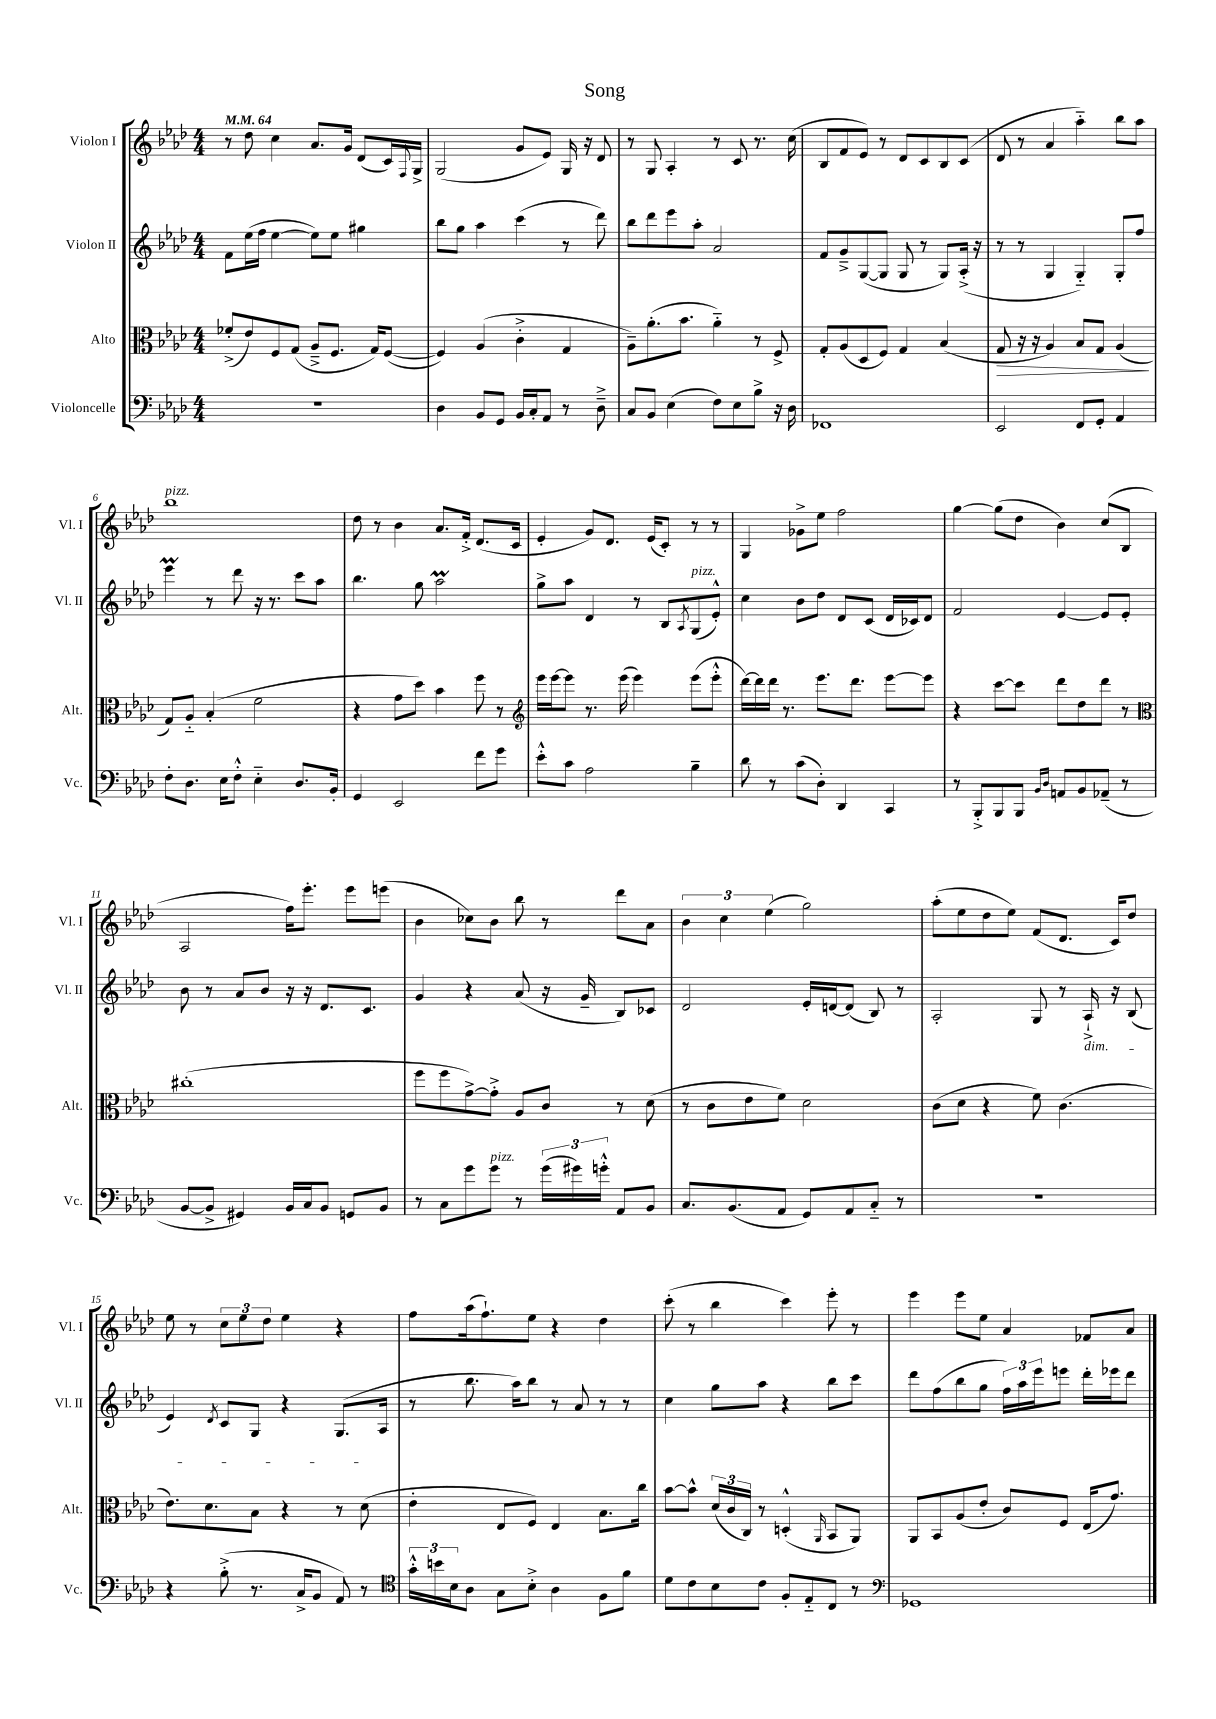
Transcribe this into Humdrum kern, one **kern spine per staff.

**kern	**kern	**kern	**kern
*staff4	*staff3	*staff2	*staff1
*clefF4	*clefC3	*clefG2	*clefG2
*k[b-e-a-d-]	*k[b-e-a-d-]	*k[b-e-a-d-]	*k[b-e-a-d-]
*M4/4	*M4/4	*M4/4	*M4/4
*MM64	*MM64	*MM64	*MM64
1r	(8f-'^	8f	8r
.	8e-)	(16ee-	8dd-
.	.	16ff	.
.	8F	[4ee-	4cc
.	(8G	.	.
.	8A-~^	8ee-])	8.a-
.	8.F	8ee-	.
.	.	.	16g
.	.	4gg#	(8d-
.	16G)	.	.
.	([8F	.	16c)
.	.	.	8qqF
.	.	.	16G^
=	=	=	=
4D-	4F])	8bb-	(2G
.	.	8gg	.
8BB-	(4A-	4aa-	.
8GG	.	.	.
16BB-	4c'^	(4ccc	8g
16C'	.	.	.
8AA-	.	.	8e-)
8r	4G	8r	16G
.	.	.	16r
8D-~^	.	8ddd-)	8d-
=	=	=	=
8C	8A-~)	8bb-	8r
8BB-	(8.a-'	8ddd-	8G
(4E-	.	8eee-	4A-'
.	8.b-	.	.
.	.	8aa-'	.
8F)	4a-'~)	2a-	8r
8E-	.	.	8c
8B-^	8r	.	8.r
16r	8F^	.	.
16D-	.	.	(16cc
=	=	=	=
1FF-	8G'	8f	8B-
.	(8A-	8g~^	8f
.	8D-	([8G	8e-)
.	8F)	8G]	8r
.	4G	8G	8d-
.	.	8r	8c
.	(4B-	8G)	8B-
.	.	(16A-'^	(8c
.	.	16r	.
=	=	=	=
2EE-	8G	8r	8d-
.	16r	8r	8r
.	16r	.	.
.	4A-)	4G	4a-
8FF	8B-	4G'~)	4aa-'~)
8GG'	8G	.	.
4AA-	(4A-	8G'	8bb-
.	.	8ff	8aa-
=	=	=	=
8F'	8G)	4eee-	1bb-
8.D-	8A-'~	.	.
.	(4B-'	8r	.
16E-	.	.	.
8F'^^	.	8ddd-	.
4E-'~	2f	16r	.
.	.	8.r	.
8.D-	.	8ccc	.
.	.	8aa-	.
16BB-'	.	.	.
=	=	=	=
4GG	4r	4.bb-	8dd-
.	.	.	8r
2EE-	8g	.	4b-
.	8dd-)	8gg	.
.	4b-	2aa-	8.a-
.	.	.	16f'^
8f	8ff	.	(8.d-
8g	8r	.	.
.	.	.	16c
=	=	=	=
*	*clefG2	*	*
8e-'^^	16eee-	8gg^	4e-'
.	[16eee-	.	.
8c	8eee-]	8aa-	.
2A-	8.r	4d-	8g)
.	.	.	8.d-
.	(16eee-	.	.
.	4eee-)	8r	.
.	.	.	(16e-
.	.	8B-	8c')
.	.	8qA-	.
4B-~	(8eee-	(8G	8r
.	8eee-'^^	8e-'^^)	8r
=	=	=	=
8d-	[16ddd-)	4cc	4G
.	16ddd-]	.	.
8r	16ddd-	.	.
.	8.r	.	.
(8c	.	8b-	8g-^
8D-')	8.eee-	8dd-	8ee-
4DD-	.	8d-	2ff
.	8.ddd-	.	.
.	.	(8c	.
4CC	[8eee-	16d-	.
.	.	16c-)	.
.	8eee-]	8d-	.
=	=	=	=
8r	4r	2f	[4gg
8BBB-'^	.	.	.
8BBB-	[8ccc	.	(8gg]
8BBB-	8ccc]	.	8dd-
16qqBB-	.	.	.
16qqD-	.	.	.
8AA	8ddd-	[4e-	4b-)
8BB-	8dd-	.	.
(8AA-~	8ddd-	8e-]	(8cc
8r	8r	8e-'	8B-
=	=	=	=
*	*clefC3	*	*
[8BB-	(1cc#'	8b-	2A-
8BB-^]	.	8r	.
4GG#)	.	8a-	.
.	.	8b-	.
16BB-	.	16r	16ff)
16C	.	16r	8.eee-'
8BB-	.	8.d-	.
8GG	.	.	8eee-
.	.	8.c	.
8BB-	.	.	(8eee
=	=	=	=
8r	8ff	4g	4b-
8C	8ff	.	.
8g	[8g^)	4r	8cc-)
8g	8g'^]	.	8b-
8r	8A-	(8a-	8bb-
(24g	8c	16r	8r
24g#)	.	.	.
.	.	16g~	.
24g'^^	.	.	.
8AA-	8r	8B-)	8ddd-
8BB-	(8d-	8c-	8a-
=	=	=	=
8.C	8r	2d-	6b-
.	8c	.	.
.	.	.	6cc
(8.BB-	.	.	.
.	8e-	.	.
.	.	.	(6ee-
8AA-	8f)	.	.
8GG)	2d-	16e-'	2gg)
.	.	[16d	.
8AA-	.	(8d]	.
8C'~	.	8B-)	.
8r	.	8r	.
=	=	=	=
1r	(8c	2A-'	(8aa-'
.	8d-	.	8ee-
.	4r	.	8dd-
.	.	.	8ee-)
.	8f)	8G	(8f
.	(4.c	8r	8.d-
.	.	16A-`^	.
.	.	16r	16c)
.	.	(8B-	8dd-
=	=	=	=
4r	8.e-)	4e-)	8ee-
.	.	.	8r
.	8.d-	.	.
.	.	8qd-	.
(8B-'^	.	8c	12cc
.	.	.	12ee-
8.r	8B-	8G	.
.	.	.	12dd-
.	4r	4r	4ee-
16C^	.	.	.
8BB-	.	.	.
8AA-)	8r	(8.G	4r
8r	(8d-	.	.
.	.	16A-	.
=	=	=	=
*clefC4	*	*	*
24g'^^	4e-'	8r	8ff
24b	.	.	.
24B-	.	.	.
8A-	.	8.bb-	(16aa-
.	.	.	8.ff`)
8G	8E-	.	.
.	.	16aa-)	.
8B-'^	8F)	8bb-	8ee-
4A-	4E-	8r	4r
.	.	8a-	.
8F	8.B-	8r	4dd-
8f	.	8r	.
.	16cc	.	.
=	=	=	=
8d-	[8b-	4cc	(8ccc'
8c	8b-^^]	.	8r
8B-	(24d-	8gg	4bb-
.	24c	.	.
.	24C)	.	.
8c	8r	8aa-	.
8F'	(4D'^^	4r	4ccc)
8E-'~	.	.	.
.	16qqAA-	.	.
8C	8BB-	8bb-	8eee-'
8r	8AA-)	8ccc	8r
=	=	=	=
*clefF4	*	*	*
1GG-	8AA-	8ddd-	4eee-
.	8BB-	(8ff	.
.	(8A-	8bb-	8eee-
.	8e-'	8gg	8ee-
.	8c)	24ff)	4a-
.	.	24aa-	.
.	.	24eee-	.
.	8F	8eee	.
.	(16E-	16ddd-'	8f-
.	8.g)	16eee-	.
.	.	8ddd-	8a-
==	==	==	==
*-	*-	*-	*-
